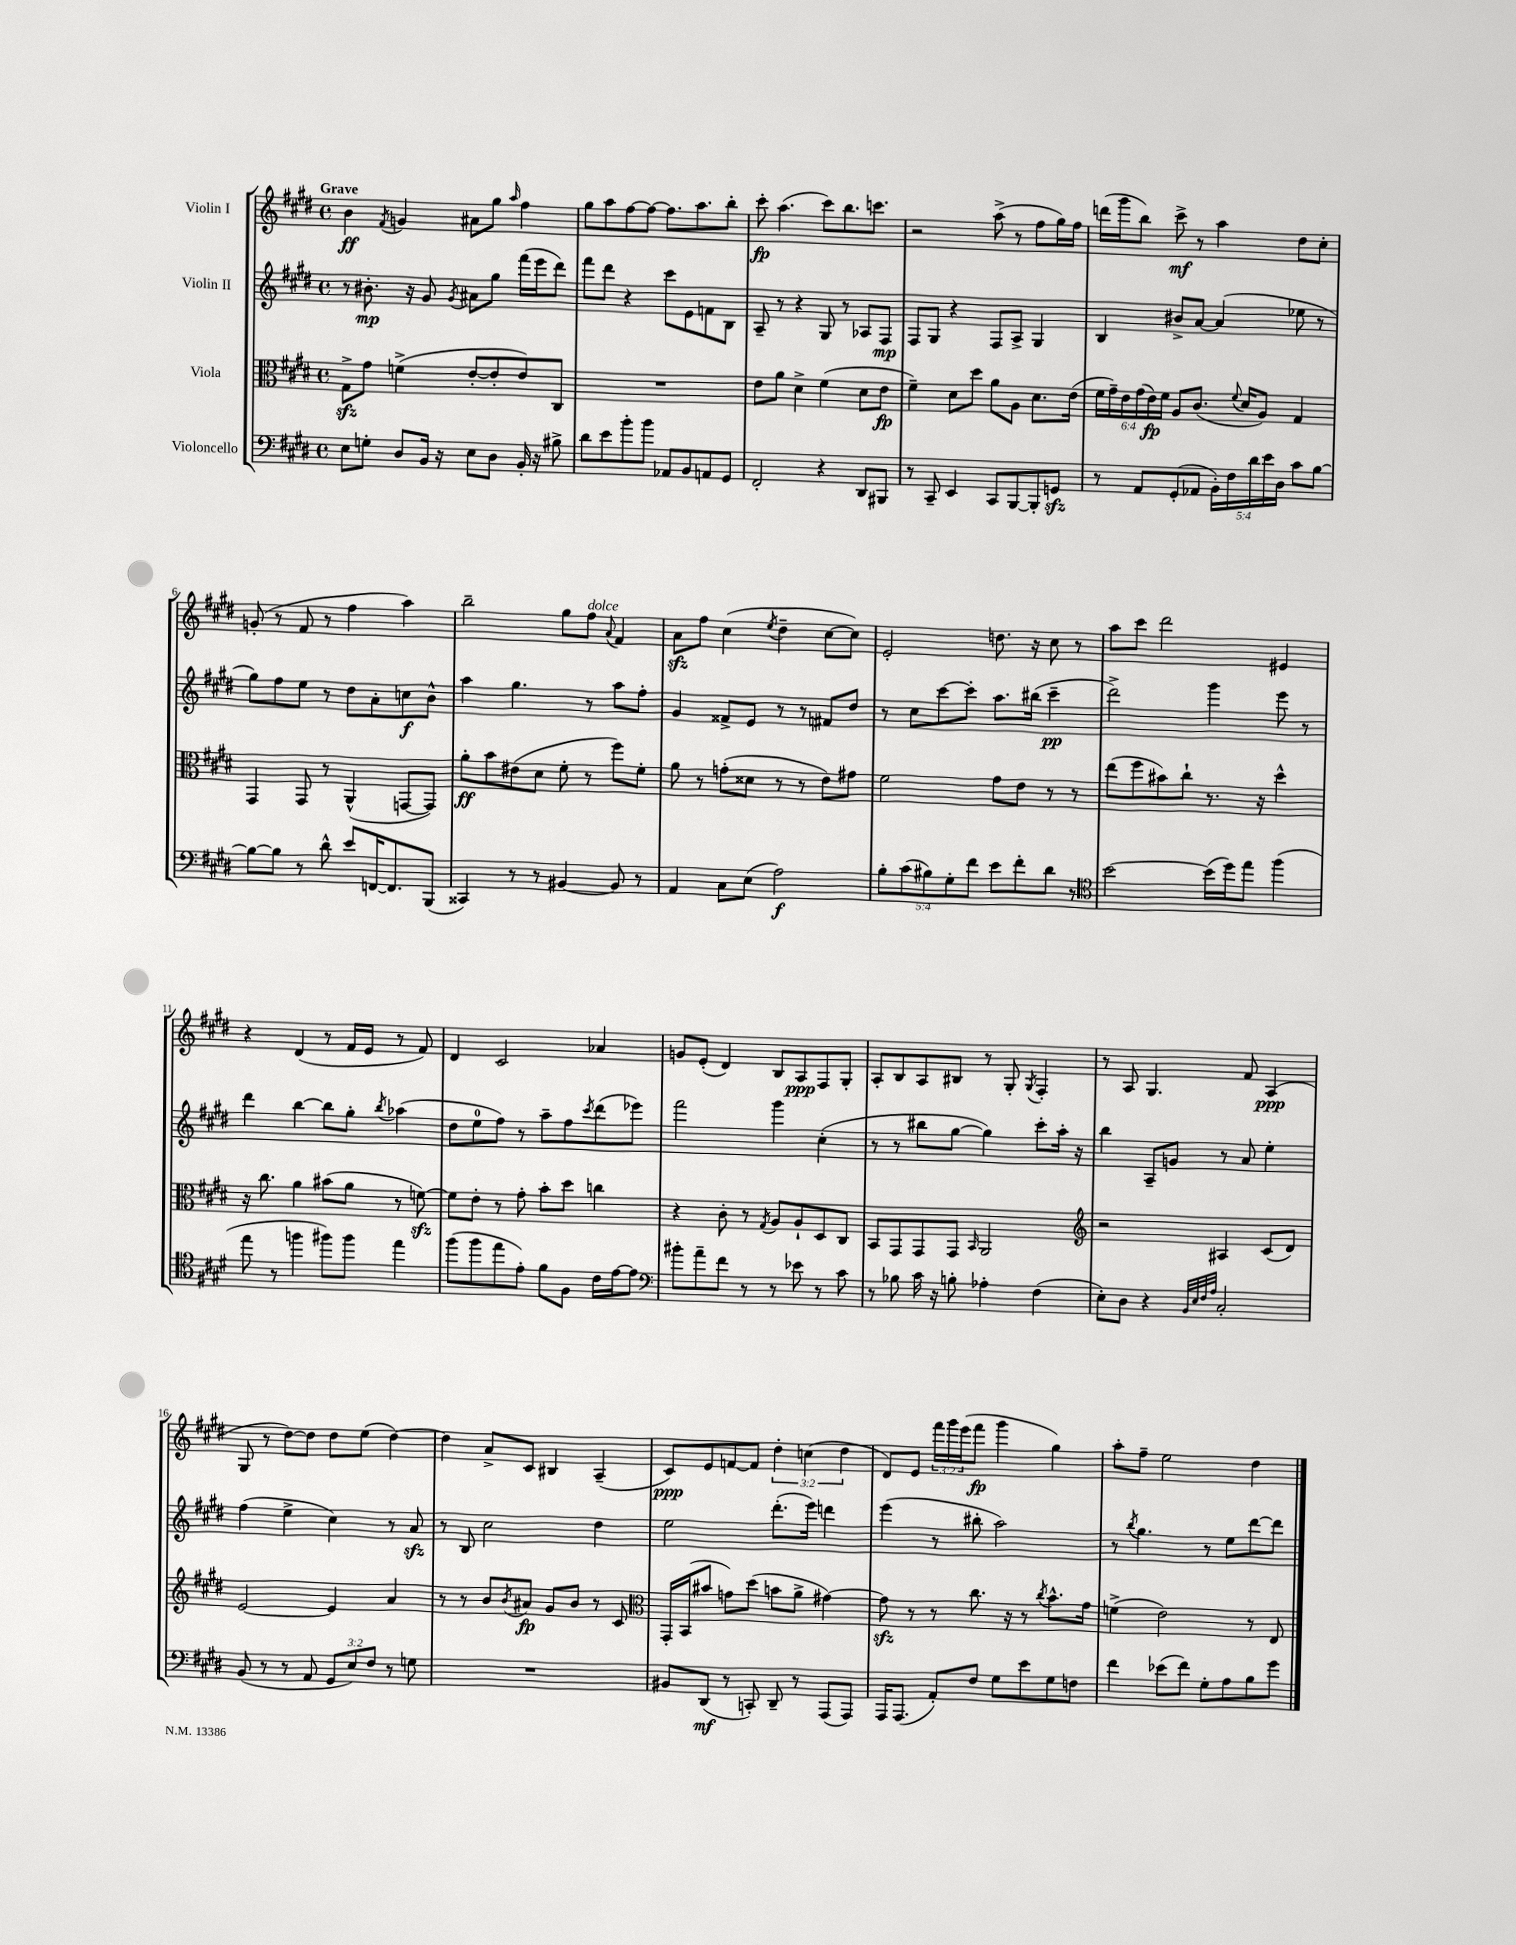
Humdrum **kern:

**kern	**dynam	**kern	**dynam	**kern	**dynam	**kern	**dynam
*part4	*part4	*part3	*part3	*part2	*part2	*part1	*part1
*staff4	*staff4	*staff3	*staff3	*staff2	*staff2	*staff1	*staff1
*I"Violoncello	*	*I"Viola	*	*I"Violin II	*	*I"Violin I	*
*clefF4	*	*clefC3	*	*clefG2	*	*clefG2	*
*k[f#c#g#d#]	*	*k[f#c#g#d#]	*	*k[f#c#g#d#]	*	*k[f#c#g#d#]	*
*M4/4	*	*M4/4	*	*M4/4	*	*M4/4	*
*met(c)	*	*met(c)	*	*met(c)	*	*met(c)	*
=1	=1	=1	=1	=1	=1	=1	=1
!	!	!	!	!	!	!LO:TX:a:B:t=Grave	!
8E\L	.	8G#zz^\L	.	8r	.	4b\	ff
8Gn'\J	.	8g#\J	.	8.b#X'\	mp	.	.
.	.	.	.	.	.	8qf#/	.
8D#/L	.	(4fn^\	.	.	.	4gn/	.
.	.	.	.	16r	.	.	.
16BB/Jk	.	.	.	8g#/	.	.	.
16r	.	.	.	.	.	.	.
.	.	.	.	8qg#/	.	.	.
8E\L	.	[8e'/L	.	8a#X\L	.	8a#X\L	.
8D#\J	.	8e'/]	.	8gg#\J	.	8gg#\J	.
.	.	.	.	.	.	16qqaa/	.
16BB'/	.	8e/)	.	(16fff#\LL	.	4ff#\	.
16r	.	.	.	16eee\J	.	.	.
8B#X^\	.	8C#/J	.	8ddd#\J)	.	.	.
=2	=2	=2	=2	=2	=2	=2	=2
8d#\L	.	1r	.	8fff#\L	.	8gg#\L	.
8e\	.	.	.	8ddd#\J	.	8aa\	.
8b'\	.	.	.	4r	.	[8ff#\	.
8b\J	.	.	.	.	.	8ff#\J_	.
8AA-X/L	.	.	.	8ccc#\L	.	8.ff#\L]	.
8BB/	.	.	.	8e\	.	.	.
.	.	.	.	.	.	8.aa\	.
8AAn/	.	.	.	8fn\	.	.	.
8GG#/J	.	.	.	8B\J	.	8bb'\J	.
=3	=3	=3	=3	=3	=3	=3	=3
2FF#'/	.	8e\L	.	8A~/	.	8ccc#'\	fp
.	.	8a\J	.	8r	.	(4.aa\	.
.	.	4d#^\	.	4r	.	.	.
4r	.	(4f#\	.	8G#/	.	8ccc#\L)	.
.	.	.	.	8r	.	8.bb\	.
8DD#/L	.	8d#\L	.	8A-X/L	.	.	.
.	.	.	.	.	.	8.cccn\J	.
8BBB#X/J	.	8e\J	fp	8F#/J	mp	.	.
=4	=4	=4	=4	=4	=4	=4	=4
8r	.	4f#~\)	.	8F#/L	.	2r	.
8CC#~/	.	.	.	8G#/J	.	.	.
4EE/	.	8d#\L	.	4r	.	.	.
.	.	8dd#\J	.	.	.	.	.
8CC#/L	.	8a\L	.	8F#/L	.	(8aa^\	.
[8BBB/	.	8A\J	.	8A^/J	.	8r	.
8BBB'/]	.	8.d#\L	.	4G#/	.	8ff#\L	.
8GGnzz/J	.	.	.	.	.	16gg#\L)	.
.	.	(16e\Jk	.	.	.	16ff#\JJ	.
=5	=5	=5	=5	=5	=5	=5	=5
8r	.	24f#\LL	.	4B/	.	(16dddn\LL	.
.	.	24g#~\)	.	.	.	.	.
.	.	.	.	.	.	16ggg#\J	.
.	.	24e\	.	.	.	.	.
8AA/L	.	(24g#\	.	.	.	8bb\J)	.
.	.	24e\)	fp	.	.	.	.
.	.	24f#\JJ	.	.	.	.	.
(8GG#'/	.	8A/L	.	8b#X^/L	.	8ccc#^\	mf
8AA-X/J	.	(8.c#/J	.	[8a/J	.	8r	.
20BB'\LL)	.	.	.	(4a/]	.	4aa\	.
20F#\	.	.	.	.	.	.	.
.	.	8qqf#/	.	.	.	.	.
.	.	16d#/KL	.	.	.	.	.
20d#\	.	.	.	.	.	.	.
.	.	8A/J)	.	.	.	.	.
20e\	.	.	.	.	.	.	.
20D#\JJ	.	.	.	.	.	.	.
8c#\L	.	4G#/	.	8ee-X\	.	8dd#\L	.
[8B\J	.	.	.	8r	.	8cc#'\J	.
!!LO:LB:g=z
=6	=6	=6	=6	=6	=6	=6	=6
8B\L_	.	4GG#/	.	8gg#\L)	.	(8gn'/	.
8B\J]	.	.	.	8ff#\	.	8r	.
8r	.	8GG#/	.	8ee\J	.	8f#/	.
8d#^^\	.	8r	.	8r	.	8r	.
8e/L	.	(4AA^^/	.	8dd#\L	.	4ff#\	.
[16FFn/K	.	.	.	8a'\	.	.	.
8.FF/]	.	.	.	.	.	.	.
.	.	[8GGn/L	.	8ccn\	f	4aa\)	.
(8BBB/J	.	8GG/J])	.	8b^^\J	.	.	.
=7	=7	=7	=7	=7	=7	=7	=7
4CC##X/)	.	8a'\L	ff	4aa\	.	2bb~\	.
.	.	8b\	.	.	.	.	.
8r	.	(8e#X\	.	4.gg#\	.	.	.
8r	.	8d#\J	.	.	.	.	.
[4BB#X/	.	8f#'\	.	.	.	8gg#\L	.
!	!	!	!	!	!	!LO:TX:a:i:t=dolce	!
.	.	8r	.	8r	.	8ff#\J	.
.	.	.	.	.	.	8qqa/	.
8BB#/]	.	8ff#\L)	.	8aa\L	.	4f#/	.
8r	.	8f#'\J	.	8ff#'\J	.	.	.
=8	=8	=8	=8	=8	=8	=8	=8
4AA/	.	8a\	.	4g#/	.	8azz\L	.
.	.	8r	.	.	.	8ff#\J	.
8C#\L	.	(8gn'\L	.	8f##X^/L	.	(4cc#\	.
(8E\J	.	8d##X\J	.	8e/J	.	.	.
.	.	.	.	.	.	8qee/	.
2A\)	f	8r	.	8r	.	4dd#~\	.
.	.	8r	.	8r	.	.	.
.	.	8e\L)	.	8f#X/L	.	[8cc#\L	.
.	.	8g#X\J	.	8dd#/J	.	8cc#\J])	.
=9	=9	=9	=9	=9	=9	=9	=9
10B'\L	.	2f#\	.	8r	.	2e'/	.
(10c#\	.	.	.	.	.	.	.
.	.	.	.	8cc#\L	.	.	.
10B#X\)	.	.	.	.	.	.	.
.	.	.	.	[8ccc#\	.	.	.
10G#'\	.	.	.	.	.	.	.
.	.	.	.	8ccc#'\J]	.	.	.
10f#\J	.	.	.	.	.	.	.
8e\L	.	8g#\L	.	8.aa\L	.	8.ddn\	.
8f#'\	.	8e\J	.	.	.	.	.
.	.	.	.	(16bb#X\Jk	.	16r	.
8d#\J	.	8r	.	4ccc#~\	pp	8cc#\	.
8r	.	8r	.	.	.	8r	.
=10	=10	=10	=10	=10	=10	=10	=10
*clefC4	*	*	*	*	*	*	*
[2b\	.	(8ee\L	.	2ddd#^\)	.	8aa\L	.
.	.	8ff#\	.	.	.	8ccc#\J	.
.	.	8b#X\)	.	.	.	2ddd#\	.
.	.	8cc#`\J	.	.	.	.	.
(16b\LL]	.	8.r	.	4ggg#\	.	.	.
16dd#\J)	.	.	.	.	.	.	.
8ee\J	.	.	.	.	.	.	.
.	.	16r	.	.	.	.	.
(4ff#\	.	4dd#^^\	.	8eee\	.	4e#X/	.
.	.	.	.	8r	.	.	.
!!LO:LB:g=z
=11	=11	=11	=11	=11	=11	=11	=11
8ee\	.	16r	.	4ddd#\	.	4r	.
.	.	8.cc#\	.	.	.	.	.
8r	.	.	.	.	.	.	.
4ffn\	.	4a\	.	[4bb\	.	(4d#/	.
8ff#X\L)	.	(8b#X\L	.	8bb\L]	.	8r	.
8ff#\J	.	8a\J	.	8gg#'\J	.	16f#/LL	.
.	.	.	.	.	.	16e/JJ	.
.	.	.	.	8qbb/	.	.	.
4ee\	.	8r	.	(4aa-X\	.	8r	.
.	.	[8fnzz\)	.	.	.	8f#/)	.
=12	=12	=12	=12	=12	=12	=12	=12
(8ff#\L	.	8f\L]	.	8dd#\L	.	4d#/	.
8ff#\	.	8e'\J	.	8ee\	.	.	.
8ee\	.	8r	.	8ff#\J)	.	2c#/	.
8e'\J)	.	8g#'\	.	8r	.	.	.
8f#\L	.	8b'\L	.	8aa~\L	.	.	.
8F#\J	.	8dd#\J	.	8ff#\	.	.	.
.	.	.	.	8qccc#/	.	.	.
16c#\LL	.	4ccn\	.	(8ddd#\	.	4a-X/	.
[16e\J	.	.	.	.	.	.	.
8e\J]	.	.	.	8eee-X\J)	.	.	.
=13	=13	=13	=13	=13	=13	=13	=13
*clefF4	*	*	*	*	*	*	*
8b#X'\L	.	4r	.	2fff#\	.	8gn/L	.
8a~\	.	.	.	.	.	(8e'/J	.
8f#\J	.	8c#'\	.	.	.	4d#/)	.
8r	.	8r	.	.	.	.	.
.	.	8qG#/	.	.	.	.	.
8r	.	8A/L	.	4ggg#\	.	8B/L	.
8e-X\	.	8A`/	.	.	.	8A/	ppp
8r	.	8D#/	.	(4cc#'\	.	8F#/	.
8c#\	.	8C#/J	.	.	.	8G#'/J	.
=14	=14	=14	=14	=14	=14	=14	=14
8r	.	8BB/L	.	8r	.	8A'/L	.
8B-X\	.	8GG#/	.	8r	.	8B/	.
16c#\	.	8GG#/	.	8bb#X\L	.	8A/	.
16r	.	.	.	.	.	.	.
8Bn'\	.	8GG#/J	.	[8gg#\J	.	8B#X/J	.
.	.	16qqBB/	.	.	.	.	.
4A-X'\	.	2AA/	.	4gg#\])	.	8r	.
.	.	.	.	.	.	8G#'/	.
.	.	.	.	.	.	8qG#/	.
(4F#\	.	.	.	8ccc#'\L	.	4F#'/	.
.	.	.	.	16aa'\Jk	.	.	.
.	.	.	.	16r	.	.	.
=15	=15	=15	=15	=15	=15	=15	=15
*	*	*clefG2	*	*	*	*	*
8E'\L)	.	2r	.	4bb\	.	8r	.
8D#\J	.	.	.	.	.	8A/	.
4r	.	.	.	8A~/L	.	4.G#/	.
.	.	.	.	8gn/J	.	.	.
32qqBB/LLL	.	.	.	.	.	.	.
32qqE/	.	.	.	.	.	.	.
32qqF#/	.	.	.	.	.	.	.
32qqA/JJJ	.	.	.	.	.	.	.
2C#'/	.	4A#X/	.	8r	.	.	.
.	.	.	.	8a/	.	8f#/	.
.	.	(8c#/L	.	4ee'\	.	(4A/	ppp
.	.	8d#/J)	.	.	.	.	.
!!LO:LB:g=z
=16	=16	=16	=16	=16	=16	=16	=16
(8BB/	.	[2e/	.	(4ff#\	.	8G#/	.
8r	.	.	.	.	.	8r	.
8r	.	.	.	4ee^\	.	[8dd#\L)	.
8AA/	.	.	.	.	.	8dd#\J]	.
12GG#/L	.	4e/]	.	4cc#\)	.	8dd#\L	.
12E/)	.	.	.	.	.	.	.
.	.	.	.	.	.	(8ee\J	.
12F#/J	.	.	.	.	.	.	.
8r	.	4a/	.	8r	.	[4dd#\)	.
8Gn\	.	.	.	8azz/	.	.	.
=17	=17	=17	=17	=17	=17	=17	=17
1r	.	8r	.	8r	.	4dd#\]	.
.	.	8r	.	8B/	.	.	.
.	.	8b/L	.	2cc#\	.	8a^/L	.
.	.	8qb/	.	.	.	.	.
.	.	8a#X/J	fp	.	.	8c#/J	.
.	.	8g#/L	.	.	.	4B#X/	.
.	.	8b/J	.	.	.	.	.
.	.	8r	.	4dd#\	.	(4A~/	.
.	.	8c#/	.	.	.	.	.
=18	=18	=18	=18	=18	=18	=18	=18
*	*	*clefC3	*	*	*	*	*
8BB#X/L	.	16GG#'/LL	.	2ee\	.	8c#/L)	ppp
.	.	(16BB/J	.	.	.	.	.
(8DD#/J	mf	8b#X/J	.	.	.	8e/	.
8r	.	8gn\L)	.	.	.	[8fn/	.
8CCn'/)	.	(8dd#\J	.	.	.	8f/J]	.
8DD#~/	.	8bn\L	.	(8.ddd#'\L	.	6dd#'\	.
8r	.	8a^\J	.	.	.	.	.
.	.	.	.	.	.	(6ccn\	.
.	.	.	.	16eee\Jk)	.	.	.
(8AAA/L	.	[4g#X\)	.	4dddn\	.	.	.
.	.	.	.	.	.	6dd#\	.
8AAA/J)	.	.	.	.	.	.	.
=19	=19	=19	=19	=19	=19	=19	=19
16AAA/KL	.	8g#zz\]	.	(4eee\	.	8d#/L)	.
(8.AAA/J	.	.	.	.	.	.	.
.	.	8r	.	.	.	8e/J	.
8AA'/L)	.	8r	.	8r	.	24fff#\LL	.
.	.	.	.	.	.	24ggg#\	.
.	.	.	.	.	.	(24eee\J	.
8F#/J	.	8.cc#\	.	8bb#X'\	.	8fff#\J	fp
8G#\L	.	.	.	2aa\)	.	4ggg#\	.
.	.	16r	.	.	.	.	.
8e\	.	8r	.	.	.	.	.
.	.	8qcc#/	.	.	.	.	.
8G#\	.	8.b^^\L	.	.	.	4gg#\)	.
8Fn\J	.	.	.	.	.	.	.
.	.	16g#\Jk	.	.	.	.	.
=20	=20	=20	=20	=20	=20	=20	=20
4f#\	.	(4fn^\	.	8r	.	8aa'\L	.
.	.	.	.	8qbb/	.	.	.
.	.	.	.	4.gg#\	.	8ff#~\J	.
(8e-X\L	.	2e\)	.	.	.	2ee\	.
8f#\J)	.	.	.	.	.	.	.
8G#'\L	.	.	.	8r	.	.	.
8A\	.	.	.	8ee\L	.	.	.
8B\	.	8r	.	[8ddd#\	.	4dd#\	.
8g#\J	.	8E/	.	8ddd#\J]	.	.	.
==	==	==	==	==	==	==	==
*-	*-	*-	*-	*-	*-	*-	*-
